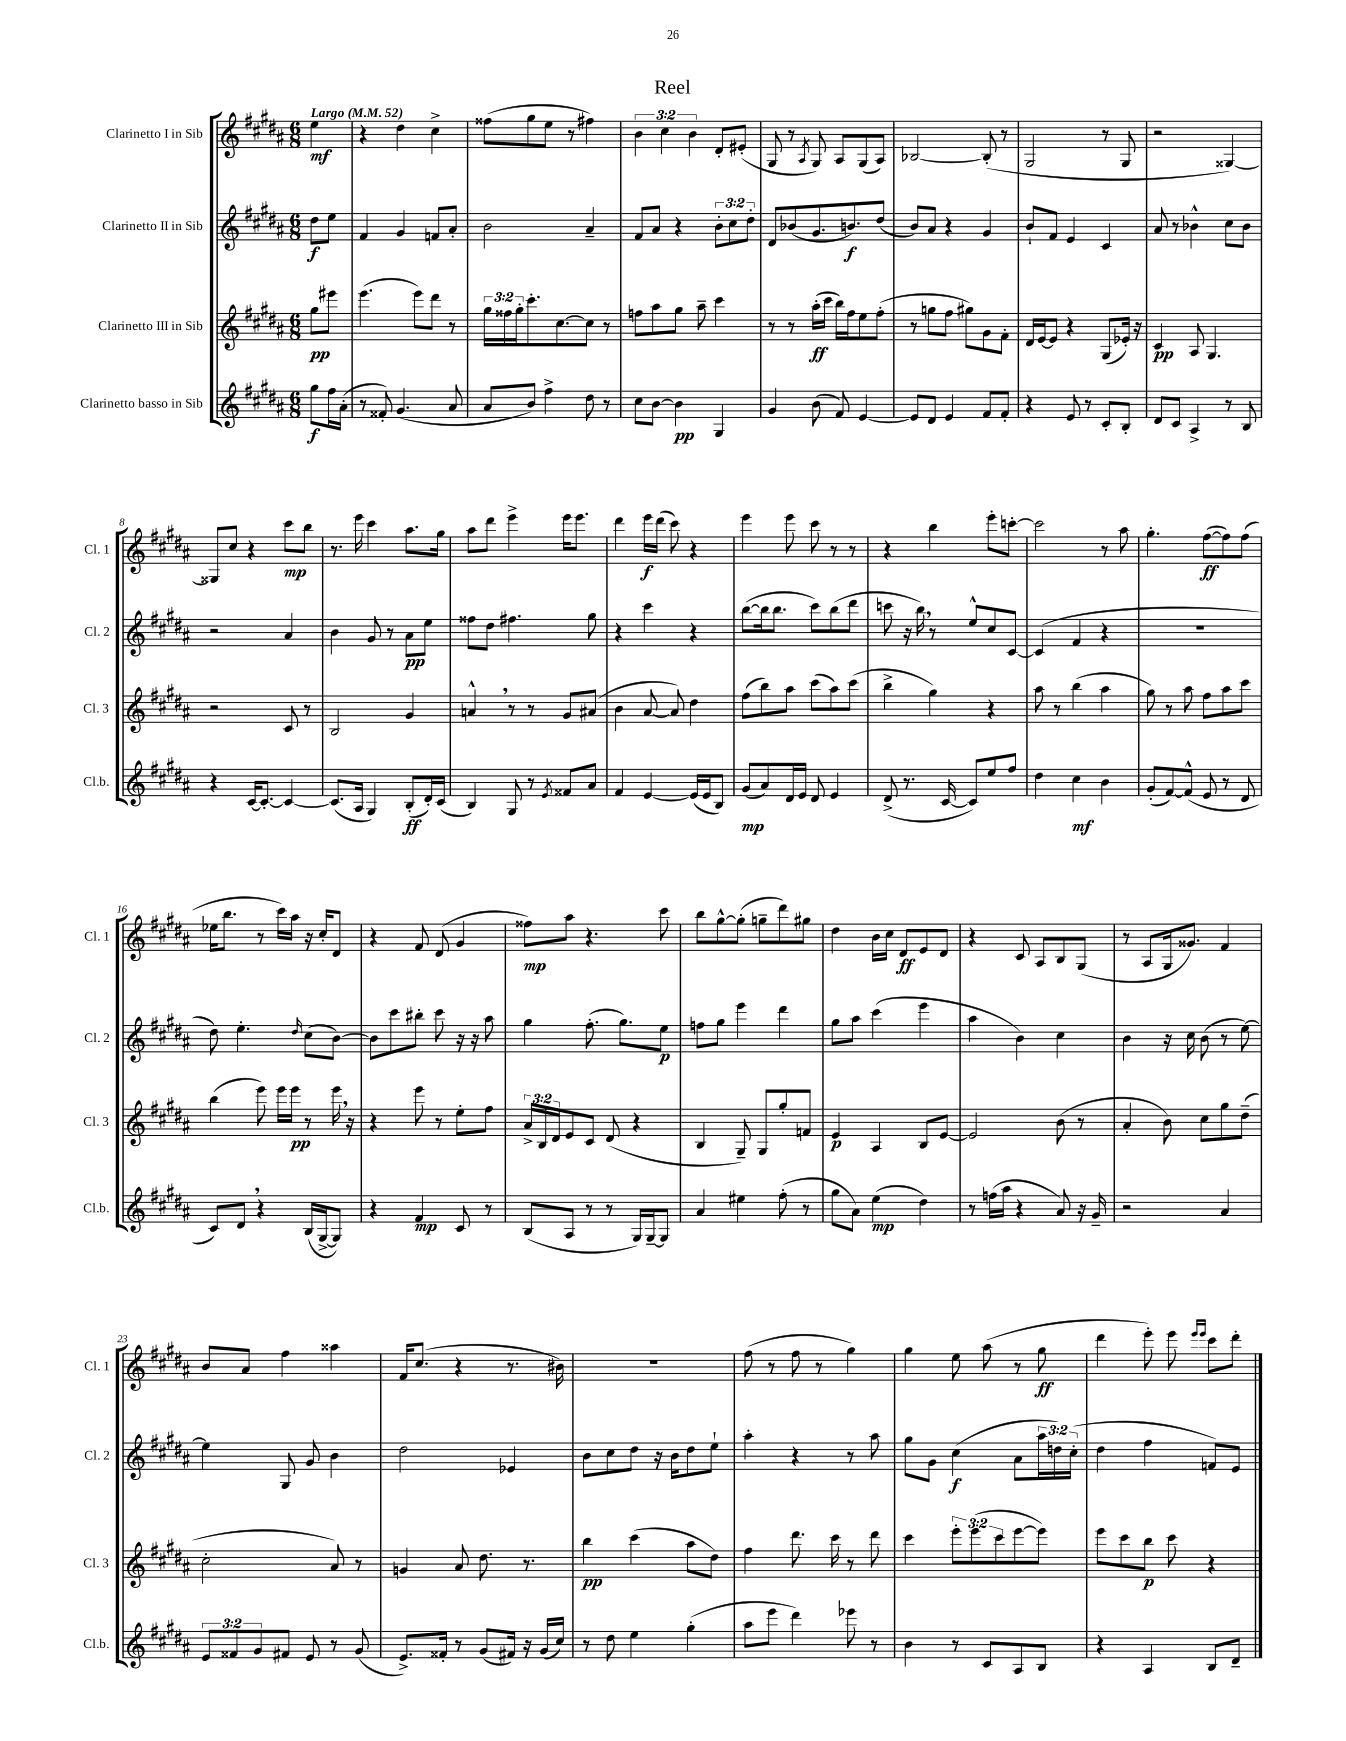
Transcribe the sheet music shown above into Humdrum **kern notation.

**kern	**kern	**kern	**kern
*staff4	*staff3	*staff2	*staff1
*clefG2	*clefG2	*clefG2	*clefG2
*k[f#c#g#d#a#]	*k[f#c#g#d#a#]	*k[f#c#g#d#a#]	*k[f#c#g#d#a#]
*M6/8	*M6/8	*M6/8	*M6/8
*MM52	*MM52	*MM52	*MM52
8gg#	8gg#	8dd#	4ee
16ff#	8eee#	8ee	.
(16a#'	.	.	.
=	=	=	=
8r	(4.eee	4f#	4r
8f##')	.	.	.
(4.g#	.	4g#	4dd#
.	8eee)	.	.
.	8ddd#	8f	4cc#^
8a#	8r	8a#'	.
=	=	=	=
8a#	24gg#	2b	(8ff##
.	24ff##	.	.
.	24gg#'	.	.
8b)	8.ccc#'	.	8gg#
4ff#^	.	.	8ee
.	[8.cc#	.	.
.	.	.	8r
8dd#	8cc#]	4a#~	4ff#)
8r	8r	.	.
=	=	=	=
8cc#	8ff	8f#	6b
[8b	8aa#	8a#	.
.	.	.	6cc#
4b]	8gg#	4r	.
.	.	.	6b
.	8aa#~	.	.
4G#	4ccc#	12b'	8d#'
.	.	12cc#	.
.	.	.	(8e#'
.	.	12dd#'	.
=	=	=	=
4g#	8r	8d#	8G#
.	8r	(8b-	8r
.	.	.	8qA#
(8b	(16aa#'	8.g#	8G#)
.	16ccc#	.	.
8f#)	16bb)	.	8A#
.	16ff#	8.b)	.
[4e	8ee	.	(8G#
.	(8ff#'	(8dd#	8A#)
=	=	=	=
8e]	8r	8b)	[2B-
8d#	8gg	8a#	.
4e	8ff#	4r	.
.	8gg#)	.	.
8f#	8g#	4g#	(8B-']
8f#'	8f#'	.	8r
=	=	=	=
4r	16d#	8b`	2G#
.	[16e	.	.
.	8e]	8f#	.
8e	4r	4e	.
8r	.	.	.
8c#'	(8G#	4c#	8r
8B'	16e-')	.	8G#
.	16r	.	.
=	=	=	=
8d#	4c#	8a#	2r
8c#	.	8r	.
4A#^	8A#	4b-^^	.
.	4.G#	.	.
8r	.	8cc#	[4G##)
8B	.	8b-	.
=	=	=	=
4r	2r	2r	8G##]
.	.	.	8cc#
[16c#	.	.	4r
8.c#'_	.	.	.
4c#_	8c#	4a#	8ccc#
.	8r	.	8bb
=	=	=	=
(8.c#]	2B	4b	8.r
16A#	.	.	16eee
4G#)	.	8g#	4ccc#
.	.	8r	.
(8B'	4g#	8a#	8.aa#
16d#')	.	8ee	.
(16c#	.	.	16gg#
=	=	=	=
4B)	4a^^	8ff##	8aa#
.	.	8dd#	8ddd#
8G#	8r	4.ff#	4eee^
8r	8r	.	.
8qe	.	.	.
8f##	8g#	.	16eee
.	.	.	8.eee
8a#	(8a#	8gg#	.
=	=	=	=
4f#	4b	4r	4ddd#
[4e	[8a#	4ccc#	16eee
.	.	.	(16ddd#
.	8a#])	.	8ccc#)
(16e]	4dd#	4r	4r
16e	.	.	.
8B)	.	.	.
=	=	=	=
(8g#	(8ff#	([8bb	4eee
8a#)	8bb)	16bb]	.
.	.	8.bb	.
16d#	8aa#	.	8eee
16e	.	.	.
8d#	(8ccc#	8ccc#)	8ccc#
4e	8aa#)	(8bb	8r
.	(8ccc#	8ddd#	8r
=	=	=	=
(8d#^	4bb^	8ccc	4r
8.r	.	16r	.
.	.	16bb)	.
.	4gg#)	8r	4bb
[16c#	.	.	.
8c#])	.	8ee^^	.
8ee	4r	8cc#	8eee'
8ff#	.	[8c#	[8ccc'
=	=	=	=
4dd#	8aa#	(4c#]	2ccc]
.	8r	.	.
4cc#	(4bb	4f#	.
4b	4aa#	4r	8r
.	.	.	8aa#
=	=	=	=
(8g#'	8gg#)	2.r	4.gg#'
[8f#)	8r	.	.
(8f#^^]	8aa#	.	.
8e	8ff#	.	([8ff#
8r	8aa#	.	8ff#])
8d#	8ccc#	.	(8ff#
=	=	=	=
8c#)	(4bb	8dd#)	16ee-
.	.	.	8.bb
8d#	.	4.ee'	.
4r	8eee)	.	8r
.	16eee	.	16ccc#)
.	16eee	.	16aa#
.	.	16qqdd#	.
(16B	8r	(8cc#	16r
[16G#^	.	.	16cc#'
8G#])	16eee	[8b)	8d#
.	16r	.	.
=	=	=	=
4r	4r	8b]	4r
.	.	8ccc#	.
4f#	8eee	8bb#'	8f#
.	8r	8ccc#	(8d#
8c#	8ee'	16r	4g#
.	.	16r	.
8r	8ff#	8aa#	.
=	=	=	=
(8B	24a#^	4gg#	8ff##)
.	24B	.	.
.	24d#	.	.
8A#	8e	.	8aa#
8r	8c#	(8.ff#'	4.r
8r	(8d#	.	.
.	.	8.gg#)	.
16G#)	4r	.	.
[16G#~	.	.	.
8G#]	.	8ee	8ccc#
=	=	=	=
4a#	4B	8ff	8bb
.	.	8gg#	[8gg#^^
4ee#	8G#~)	4eee	(8gg#']
.	8G#	.	8gg~
(8ff#'	8gg#'	4ddd#	8ddd#)
8r	8f	.	8gg#
=	=	=	=
8gg#	4e	8gg#	4dd#
8a#)	.	8aa#	.
(4ee	4A#	(4ccc#	16b
.	.	.	16cc#
.	.	.	8d#
4dd#)	8B	4eee	8e
.	[8e	.	8d#
=	=	=	=
8r	2e]	4aa#	4r
(16ff	.	.	.
16aa#	.	.	.
4r	.	4b)	8c#
.	.	.	8A#
8a#)	(8b	4cc#	8B
16r	8r	.	(8G#
16g#~	.	.	.
=	=	=	=
2r	4a#'	4b	8r
.	.	.	8A#
.	8b)	16r	16G#
.	.	16cc#	8.g##)
.	8cc#	(8b	.
4a#	8gg#	8r	4f#
.	(8dd#~	[8ee)	.
=	=	=	=
12e	2cc#'	4ee]	8b
12f##	.	.	.
.	.	.	8a#
12g#	.	.	.
8f#	.	8G#	4ff#
8e	.	8g#	.
8r	8a#)	4b	4aa##
(8g#	8r	.	.
=	=	=	=
8.e^)	4g	2dd#	16f#
.	.	.	(8.cc#
16f##'	.	.	.
8r	8a#	.	4r
(8g#	8.dd#	.	.
16f#)	.	4e-	8.r
16r	8.r	.	.
(16g#	.	.	.
16cc#)	.	.	16b#)
=	=	=	=
8r	4bb	8b	2.r
8dd#	.	8cc#	.
4ee	(4ccc#	8dd#	.
.	.	16r	.
.	.	16b	.
(4gg#'	8aa#	8dd#	.
.	8dd#)	8ee`	.
=	=	=	=
8aa#	4ff#	4aa#'	(8ff#
8eee	.	.	8r
4ddd#)	8.ddd#	4r	8ff#
.	.	.	8r
.	16ccc#	.	.
8eee-	8r	8r	4gg#)
8r	8ddd#	8aa#	.
=	=	=	=
4b	4ccc#	8gg#	4gg#
.	.	8g#	.
8r	12eee'	(4cc#	8ee
.	(12eee	.	.
8c#	.	.	(8aa#
.	12ccc#	.	.
8A#	[8eee	8a#	8r
8B	8eee])	24aa#	8gg#
.	.	24dd)	.
.	.	(24cc#'	.
=	=	=	=
4r	8eee	4dd#	4ddd#
.	8ccc#	.	.
4A#	8bb	4ff#	8eee')
.	8ccc#	.	8eee
.	.	.	16qqeee
.	.	.	16qqeee
8B	4r	8f)	8ccc#
8d#~	.	8e	8ddd#'
==	==	==	==
*-	*-	*-	*-
